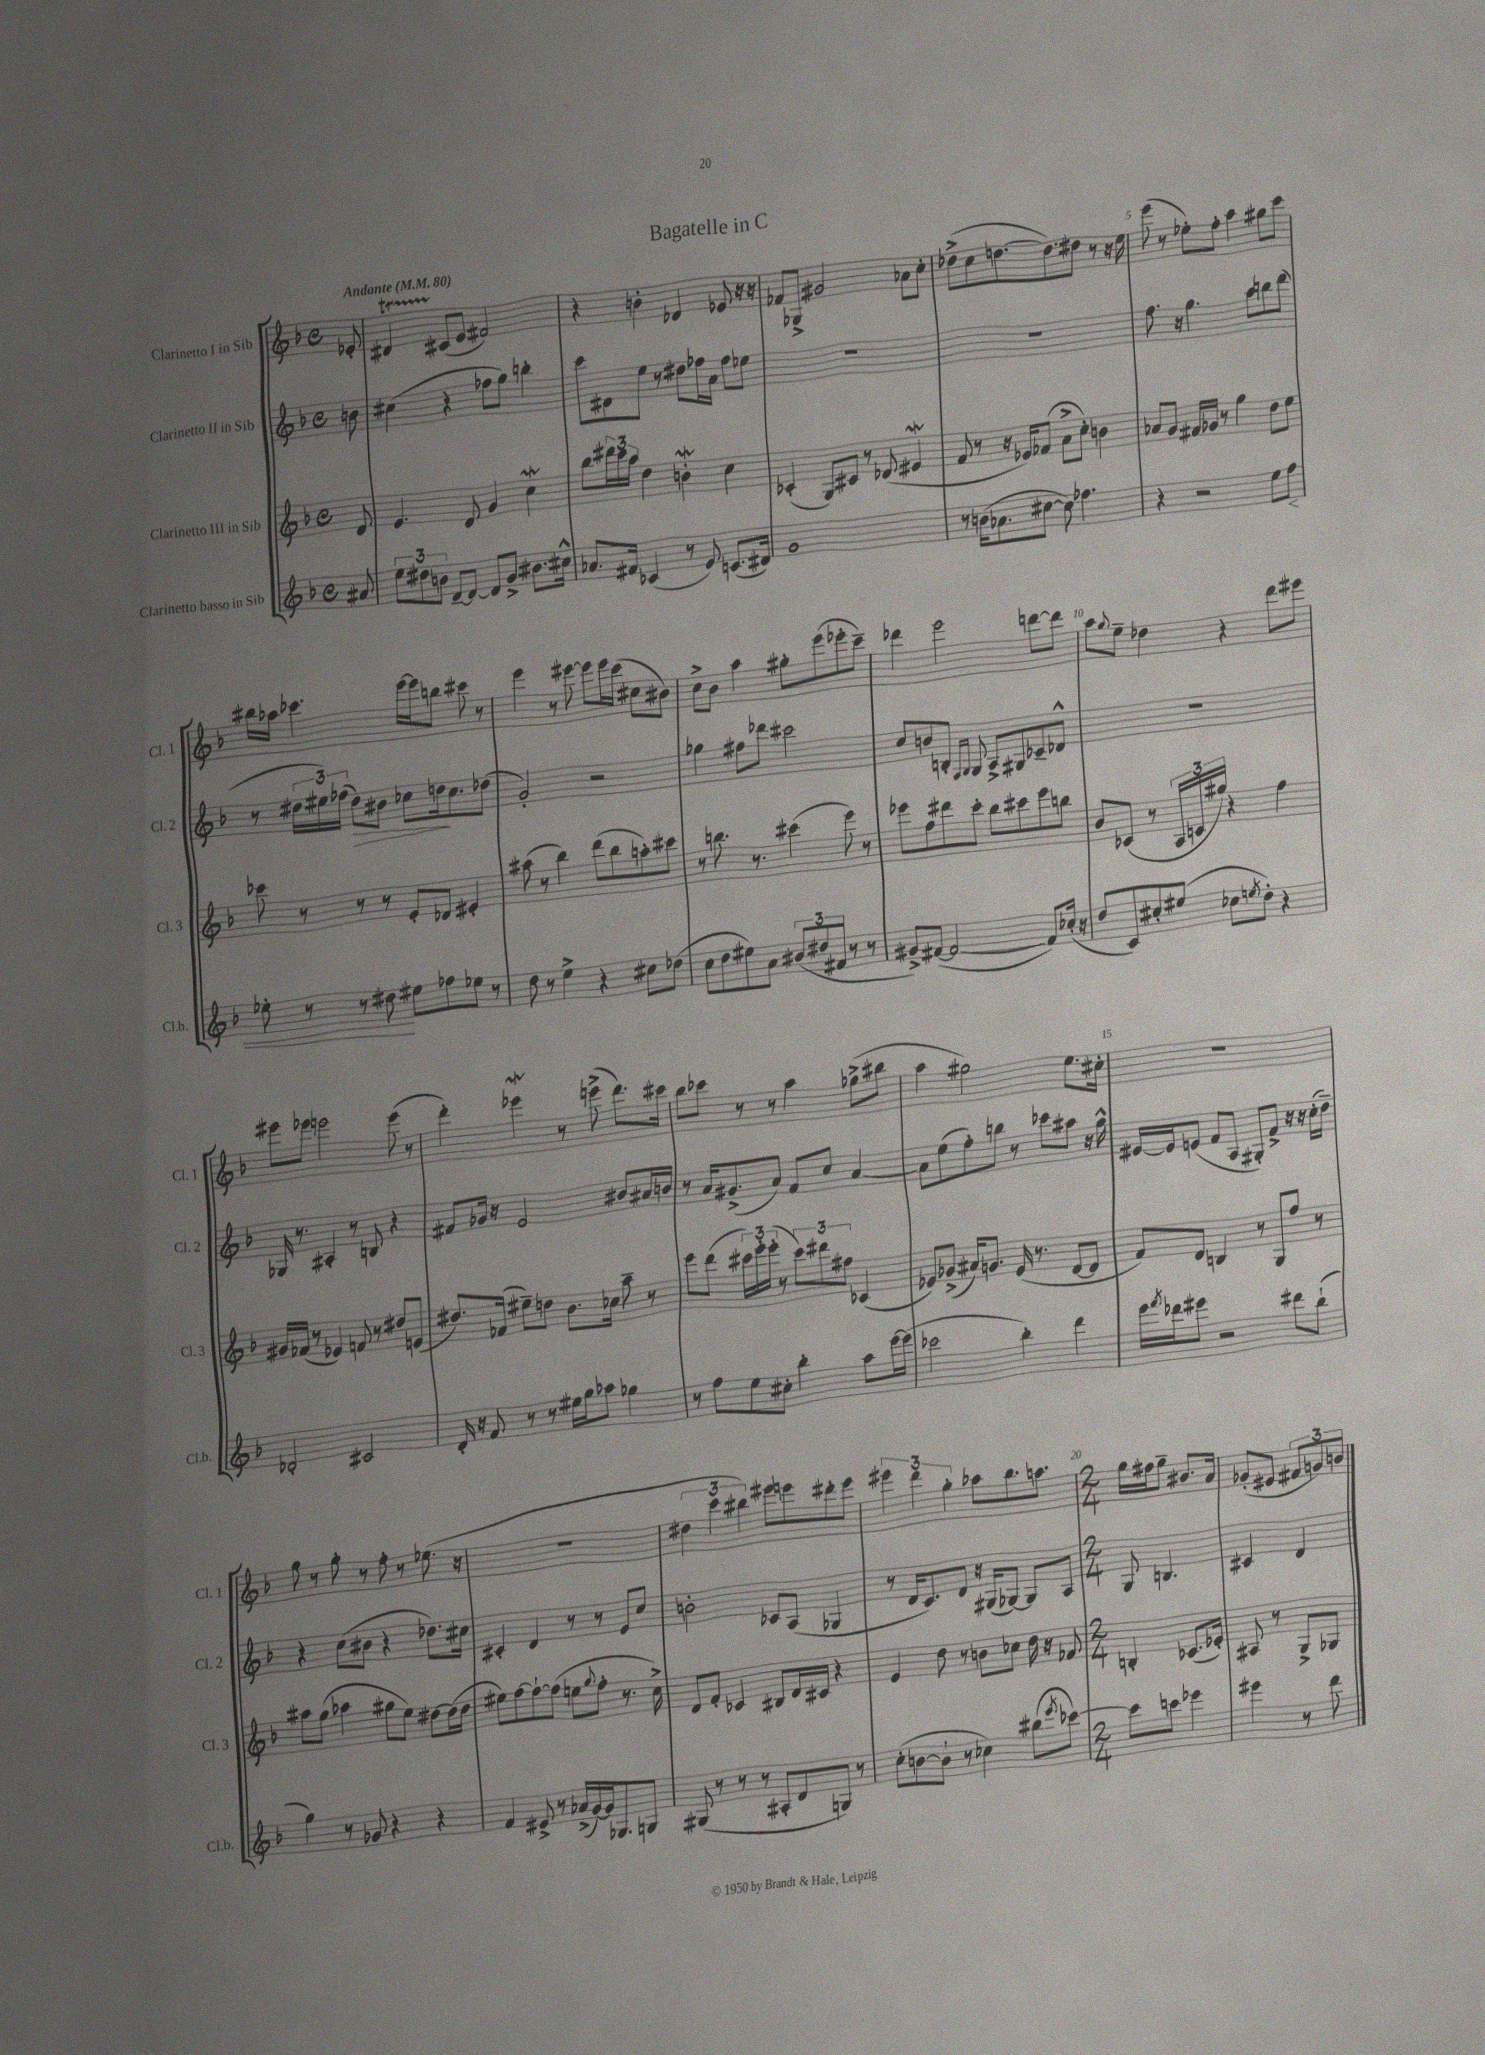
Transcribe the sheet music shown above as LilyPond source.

\header { title = "Bagatelle in C" }
<<
\new StaffGroup <<
\new Staff = "s0" \with { instrumentName = "Clarinetto I in Sib" shortInstrumentName = "Cl. 1" } {
    \clef treble \key f \major \defaultTimeSignature \time 4/4 \partial 8 \tempo "Andante" 4 = 80
    ees'8-. |
    dis'4\startTrillSpan cis'8\stopTrillSpan( e'8 fis'2) |
    r4 b'4-. des'4 ees'8 r16 r16 |
    fes'8 ges8-> gis'2 aes'8 c''8-. |
    des''8->( c''8 d''8.~ d''8.) dis''8 r8 r16 e''16 |
    e'''8( r8 ees''8-.) f''8-. a''4 gis''8 c'''8 |
    bis''16 aes''16 ces'''4. e'''16~ e'''16 b''8 cis'''8 r8 |
    e'''4 r8 eis'''8~ eis'''8 eis'''16 c'''16( cis''8 bis'8) |
    c''8-> bes'8 a''4 gis''8-. e'''8( ees'''8-. c'''8--) |
    des'''4 e'''2 d'''8~ d'''8 |
    a''8 \appoggiatura { g''8 } e''8-- des''4 r4 d'''8 eis'''8 |
    eis'''8 ees'''8 e'''2 e'''8( r8 |
    d'''4-.) ees'''4\mordent r8 e'''8->( d'''8.) cis'''16 |
    bes''8 ces'''8 r8 r8 a''4 ges''8->( bis''8 |
    a''4 gis''2) e''8. cis''16-. |
    R1 |
    g''8 r8 g''8-. r8 f''8-. r8 ees''8.( r16 |
    r1 |
    \tuplet 3/2 { dis''4 c'''4 bis''4) } eis'''8 e'''8 dis'''8-. e'''8 |
    \tuplet 3/2 { eis'''4 d'''4 g''4-. } aes''8 bes''8. a''8. |
    \numericTimeSignature \time 2/4 g''16 fis''16 g''8-- bis'8. a'16 |
    ges'8-.( eis'8 \tuplet 3/2 { fis'8 g'8) b'8 } \bar "|." |
}
\new Staff = "s1" \with { instrumentName = "Clarinetto II in Sib" shortInstrumentName = "Cl. 2" } {
    \clef treble \key f \major \defaultTimeSignature \time 4/4 \partial 8
    b'8 |
    cis''4( r4 fes''8 g''8) b''4-. |
    c'''8 dis'8 e''8 r8 dis''8 fes''16 a'16 fes''8 ees''8 |
    R1 |
    R1 |
    f''8. r16 g''4. a''8 b''8 d'''8( |
    r8 \tuplet 3/2 { dis''16 eis''16) fes''16( } dis''8\>) bis'8 ces''8 d''16\! ces''8. des''8( |
    g'2-.) r2 |
    ges''4 fis''8 des'''8 cis'''2 |
    c''8 b'8 b8-. \grace { f16 g16 } g8 a8-> gis8 ces'8-- des'8-^ |
    R1 |
    ges16 r8. ais4-. r8 b8 r4 |
    fis'8 ges'16 r16 e'2 bis'8 ais'16 b'16 |
    r8 a'16 gis'8.->( a'8) f'8 c''8 a'4~ |
    a'8 e''8( f''8-.) b''8 r8 ces'''8 ais''8 r16 g''16-^ |
    eis'16~ eis'16 e'8( f'8 a8 gis8-.) f'8-> r16 r16 c''16-.( d''16--) |
    r4 c''8( bis'8 r4 des''8.) cis''16 |
    cis'4-. d'4 r8 r8 e'8 c''8 |
    b'2-. ces'8 a8( ges4 |
    r8 d'16 c'8.) d'8 r16 gis16( ges8~) ges8 a8 |
    \numericTimeSignature \time 2/4 g8 b4. |
    cis'4 d'4 \bar "|." |
}
\new Staff = "s2" \with { instrumentName = "Clarinetto III in Sib" shortInstrumentName = "Cl. 3" } {
    \clef treble \key f \major \defaultTimeSignature \time 4/4 \partial 8
    d'8 |
    e'4. d'8 g'4 c''4\mordent |
    bes''8 \tuplet 3/2 { dis'''16 c'''16 a''16 } d''4 b'4-.\mordent c''4 |
    ces'4-.( g8) cis'8 r8 des'8( eis'4\mordent |
    f'8 r8 r16 ees'16) fes'8( a'8-> c''8-.) b'4 |
    aes'8 g'8 fis'16 ges'16 r8 g''4 d''8 e''8 |
    ces'''8 r8 r8 r8 e'8-. des'8 eis'4-. |
    ais''8( r8 bes''4) d'''8( bes''8 a''8-.) cis'''8 |
    r8 b''8. r8. cis'''4( e'''8) r8 |
    ees'''8 f''8 dis'''8 c'''8-. bes''8 cis'''8 ees'''8 b''8 |
    bes'8 ces'8( r8 \tuplet 3/2 { a16 c'16 gis''16) } r4 f''4 |
    gis'16 fes'16( r8 ees'4) f'8 r8 dis''8 e'8( |
    dis''8.) fes'16( eis''8--) d''8 bes'8. ces''16 a''8-- r8 |
    e'''8 d'''8( \tuplet 3/2 { cis'''16) e'''16-. e'''16-.( } r8 \tuplet 3/2 { cis'''8) dis'''8 fis''8 } ces'4( |
    ees'8) ges'8->( ais'16) g'8. ees'16( r8. d'8~ d'8 |
    f'8) d'8 b4 r8 g8 f''8 r8 |
    ais''8 g''8( aes''4 gis''8 e''8) dis''8~ dis''16( dis''16 |
    eis''8) f''8~ f''8~-! f''8( e''8 \appoggiatura { g''8 } f''8-. r8. c''16->) |
    d'8 f'8-. ces'4 bis8 d'16 cis'16 r4 |
    e'4 d''8 r8 b'8 ces''8 d''16 r16 fes'8 |
    \numericTimeSignature \time 2/4 b4-. ces'8.( ees'16-.) |
    ais8 r8 g8-> ges8 \bar "|." |
}
\new Staff = "s3" \with { instrumentName = "Clarinetto basso in Sib" shortInstrumentName = "Cl.b." } {
    \clef treble \key f \major \defaultTimeSignature \time 4/4 \partial 8
    ais'8 |
    \tuplet 3/2 { e''8 dis''8 b'8 } d'8~-- d'8~ d'8 g'8-> bis'8. cis''16-^ |
    aes'8. fis'16 ces'4( r8 e'8) c'8.( dis'16) |
    g'1 |
    r8 b'16( aes'8. cis''8~ cis''8) fes''4. |
    r4 r2 e''8 f''8\< |
    ees''8-. r8 r8 dis''8\! eis''8 fes''8 ees''8 r8 |
    d''8 r8 e''4-> r4 cis''8 des''8( |
    c''8 d''8 eis''8) a'8 \tuplet 3/2 { bis'8( dis''8 fis'8 } r8 r8 |
    gis'8->) fis'8~( fis'2~ fis'8) ces''16-.( r16 |
    d''8 c'8) cis''8-. eis''8( ces''8 \acciaccatura { e''8 } d''8-.) r4 |
    des'2-. cis'2 |
    d'16-. r16 f'8 r8 r8 eis''16 g''16 aes''8 ges''4 |
    r8 f''8 e''8 cis''8-. bes''4-. a''8 e'''16~ e'''16( |
    ces'''2 bes''4-.) d'''4 |
    e'''16 \acciaccatura { f'''8 } des'''16 eis'''8 r2 dis'''8 bes''8-!( |
    g''4) r8 ges'8 r4 r4 |
    f'4 eis'8-> r8 aes'16->( g'16~) g'16 ges8. g8 |
    gis8( r8 r8 r8 ais8-. d'8 g8) r8 |
    c''8-.( b'8~ b'8-! r8 ces''4) bis''8( \acciaccatura { e'''8 } ces'''8~) |
    \numericTimeSignature \time 2/4 ces'''8 c'''8 ees'''4 |
    eis'''4 r8 d'''8 \bar "|." |
}
>>
>>
\layout { \context { \Score \override BarNumber.break-visibility = ##(#f #t #t) barNumberVisibility = #(every-nth-bar-number-visible 5) } }
